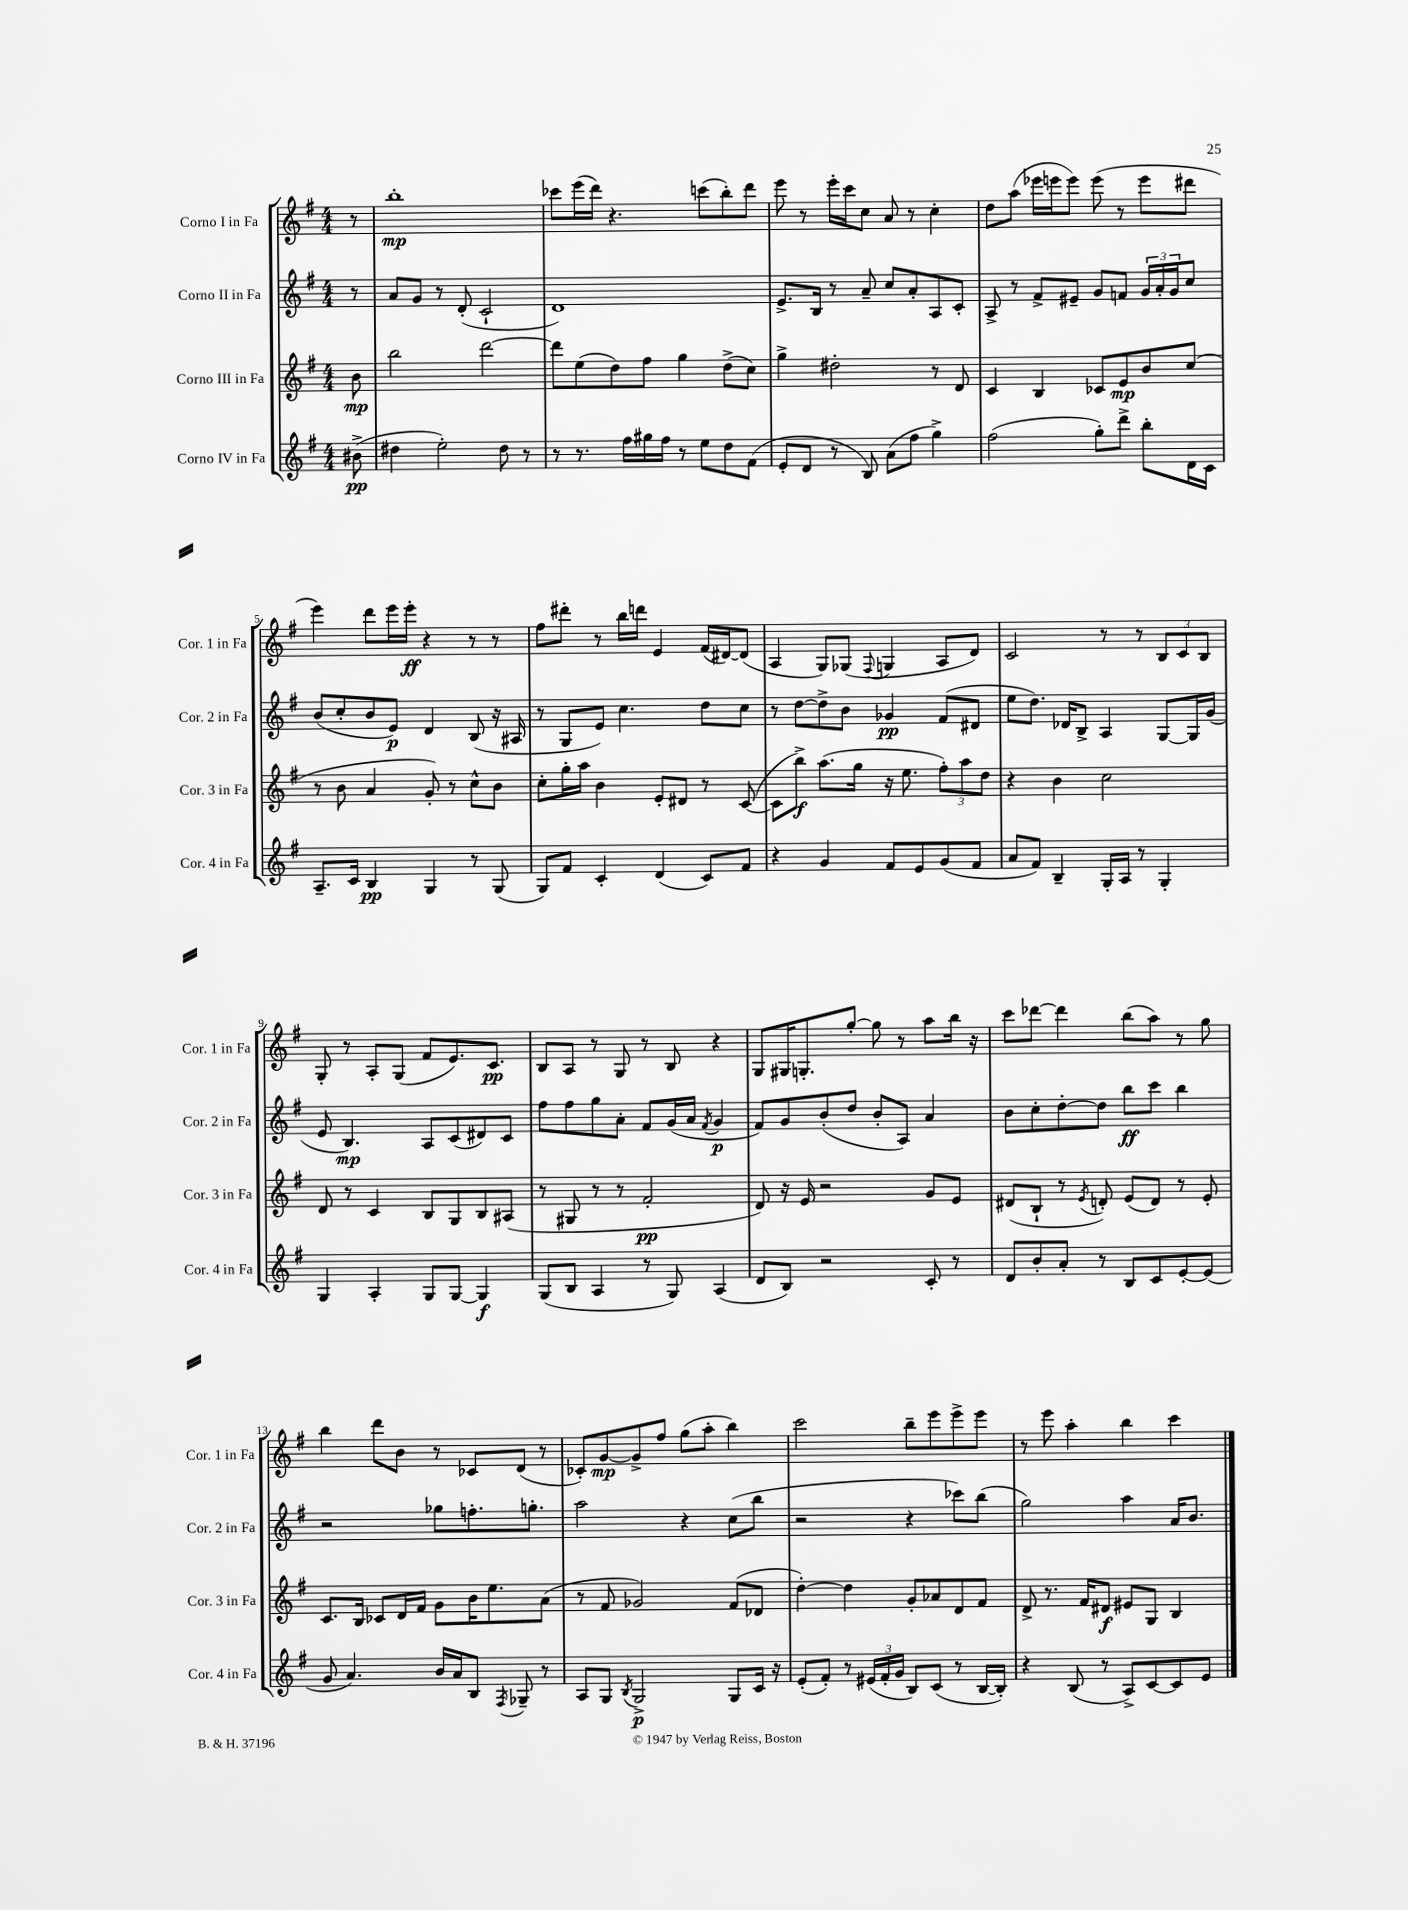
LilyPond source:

<<
\new StaffGroup <<
\new Staff = "s0" \with { instrumentName = "Corno I in Fa" shortInstrumentName = "Cor. 1 in Fa" } {
    \clef treble \key g \major \numericTimeSignature \time 4/4 \partial 8
    r8 |
    b''1-.\mp |
    ces'''8 e'''16( d'''16) r4. c'''8( b''8-.) d'''8 |
    e'''8 r8 e'''16-. c'''16 c''8 a'8 r8 c''4-. |
    d''8 a''8( ees'''16 e'''16 e'''8) e'''8( r8 e'''8 dis'''8 |
    e'''4) d'''8 e'''16 e'''16-.\ff r4 r8 r8 |
    fis''8 dis'''8-. r8 b''16 d'''16 e'4 fis'16( dis'16~) dis'8( |
    a4 g8) ges8( \appoggiatura { fis8 } g4 a8 d'8) |
    c'2 r8 r8 \tuplet 3/2 { b8 c'8 b8 } |
    g8-. r8 a8-. g8( fis'8 e'8.) c'8.\pp |
    b8 a8 r8 g8 r8 b8 r4 |
    g8 gis16 g8.-. g''8~-. g''8 r8 a''8 b''16 r16 |
    c'''8 des'''8~ des'''4 b''8( a''8) r8 g''8 |
    b''4 d'''8 b'8 r8 ces'8 d'8( r8 |
    ces'8-.) g'8~\mp g'8-> fis''8 g''8( a''8-. b''4) |
    c'''2 b''8-- e'''8 e'''8-> e'''8 |
    r8 e'''8 a''4-. b''4 c'''4 \bar "|." |
}
\new Staff = "s1" \with { instrumentName = "Corno II in Fa" shortInstrumentName = "Cor. 2 in Fa" } {
    \clef treble \key g \major \numericTimeSignature \time 4/4 \partial 8
    r8 |
    a'8 g'8 r8 d'8-.( c'2-! |
    d'1) |
    e'8.-> b16 r8 a'8-- c''8 a'8-. a8 c'8-. |
    a8-> r8 fis'8-> eis'8-- g'8 f'8 \tuplet 3/2 { g'16 a'16-. g'16 } c''8 |
    b'8( c''8-. b'8 e'8\p) d'4 b8( r16 ais16 |
    r8 g8 e'8) c''4. d''8 c''8 |
    r8 d''8~ d''8-> b'8 ges'4\pp fis'8( dis'8 |
    e''8 d''8.) des'16 b8-> a4 g8~ g16 g'16( |
    e'8 b4.\mp) a8 c'8( dis'8) c'8 |
    fis''8 fis''8 g''8 a'8-. fis'8 g'16( a'16 \acciaccatura { fis'8 } g'4\p |
    fis'8) g'8 b'8-.( d''8 b'8-. a8) a'4 |
    b'8 c''8-. d''8~-. d''8 b''8\ff c'''8 b''4 |
    r2 ges''8 f''8.-. g''8.-. |
    a''2 r4 c''8( b''8 |
    r2 r4 ces'''8) b''8( |
    g''2) a''4 a'16 b'8. \bar "|." |
}
\new Staff = "s2" \with { instrumentName = "Corno III in Fa" shortInstrumentName = "Cor. 3 in Fa" } {
    \clef treble \key g \major \numericTimeSignature \time 4/4 \partial 8
    b'8\mp |
    b''2 d'''2~ |
    d'''8 e''8( d''8) fis''8 g''4 d''8->( c''8) |
    g''4-> dis''2-. r8 d'8 |
    c'4 b4 ces'8 e'8\mp b'8 c''8( |
    r8 b'8 a'4 g'8-.) r8 c''8-^ b'8 |
    c''8-. g''16-. a''16 b'4 e'8-. dis'8 r8 c'8~( |
    c'8 b''8->\f) a''8.( g''16 r16 e''8. \tuplet 3/2 { fis''8-.) a''8 d''8 } |
    r4 b'4 c''2 |
    d'8 r8 c'4 b8 g8 b8 ais8( |
    r8 gis8 r8 r8 fis'2-.\pp |
    d'8) r16 e'16 r2 g'8 e'8 |
    dis'8( b8-! r8 \acciaccatura { e'8 } d'8-.) e'8( d'8) r8 e'8-. |
    c'8. b16 ces'8 d'16 fis'16 g'8 b'16 e''8. a'8( |
    r8 fis'8 ges'2) fis'8( des'8 |
    d''4~-.) d''4 g'8-. aes'8 d'8 fis'8 |
    d'8-> r8. fis'16 dis'8\f eis'8 g8 b4 \bar "|." |
}
\new Staff = "s3" \with { instrumentName = "Corno IV in Fa" shortInstrumentName = "Cor. 4 in Fa" } {
    \clef treble \key g \major \numericTimeSignature \time 4/4 \partial 8
    bis'8->\pp( |
    dis''4 e''2-.) dis''8 r8 |
    r8 r8. fis''16 gis''16 fis''16 r8 e''8 d''8 fis'8( |
    e'8-. d'8 r8 b8) a'8( fis''8 g''4->) |
    fis''2( g''8-.) d'''8-> b''8-. d'16 c'16 |
    a8.-- c'16 b4\pp g4 r8 g8( |
    g8) fis'8 c'4-. d'4( c'8) fis'8 |
    r4 g'4 fis'8 e'8 g'8( fis'8 |
    a'8 fis'8) b4-- g16-. a16 r8 g4-. |
    g4 a4-. g8 g8~ g4\f |
    g8( b8 a4 r8 g8) a4( |
    d'8 b8) r2 c'8-. r8 |
    d'8 b'8-. a'8-. r8 b8 c'8 e'8~-. e'8( |
    g'8 a'4.) b'16 a'16 b8 \acciaccatura { fis8 } ges8-- r8 |
    a8 g8 \acciaccatura { b8 } g2->\p g8 c'16 r16 |
    e'8-.( fis'8-.) r8 \tuplet 3/2 { eis'16( fis'16-. g'16 } b8) c'8( r8 b16~ b16-.) |
    r4 b8( r8 a8->) c'8~ c'8 e'8 \bar "|." |
}
>>
>>
